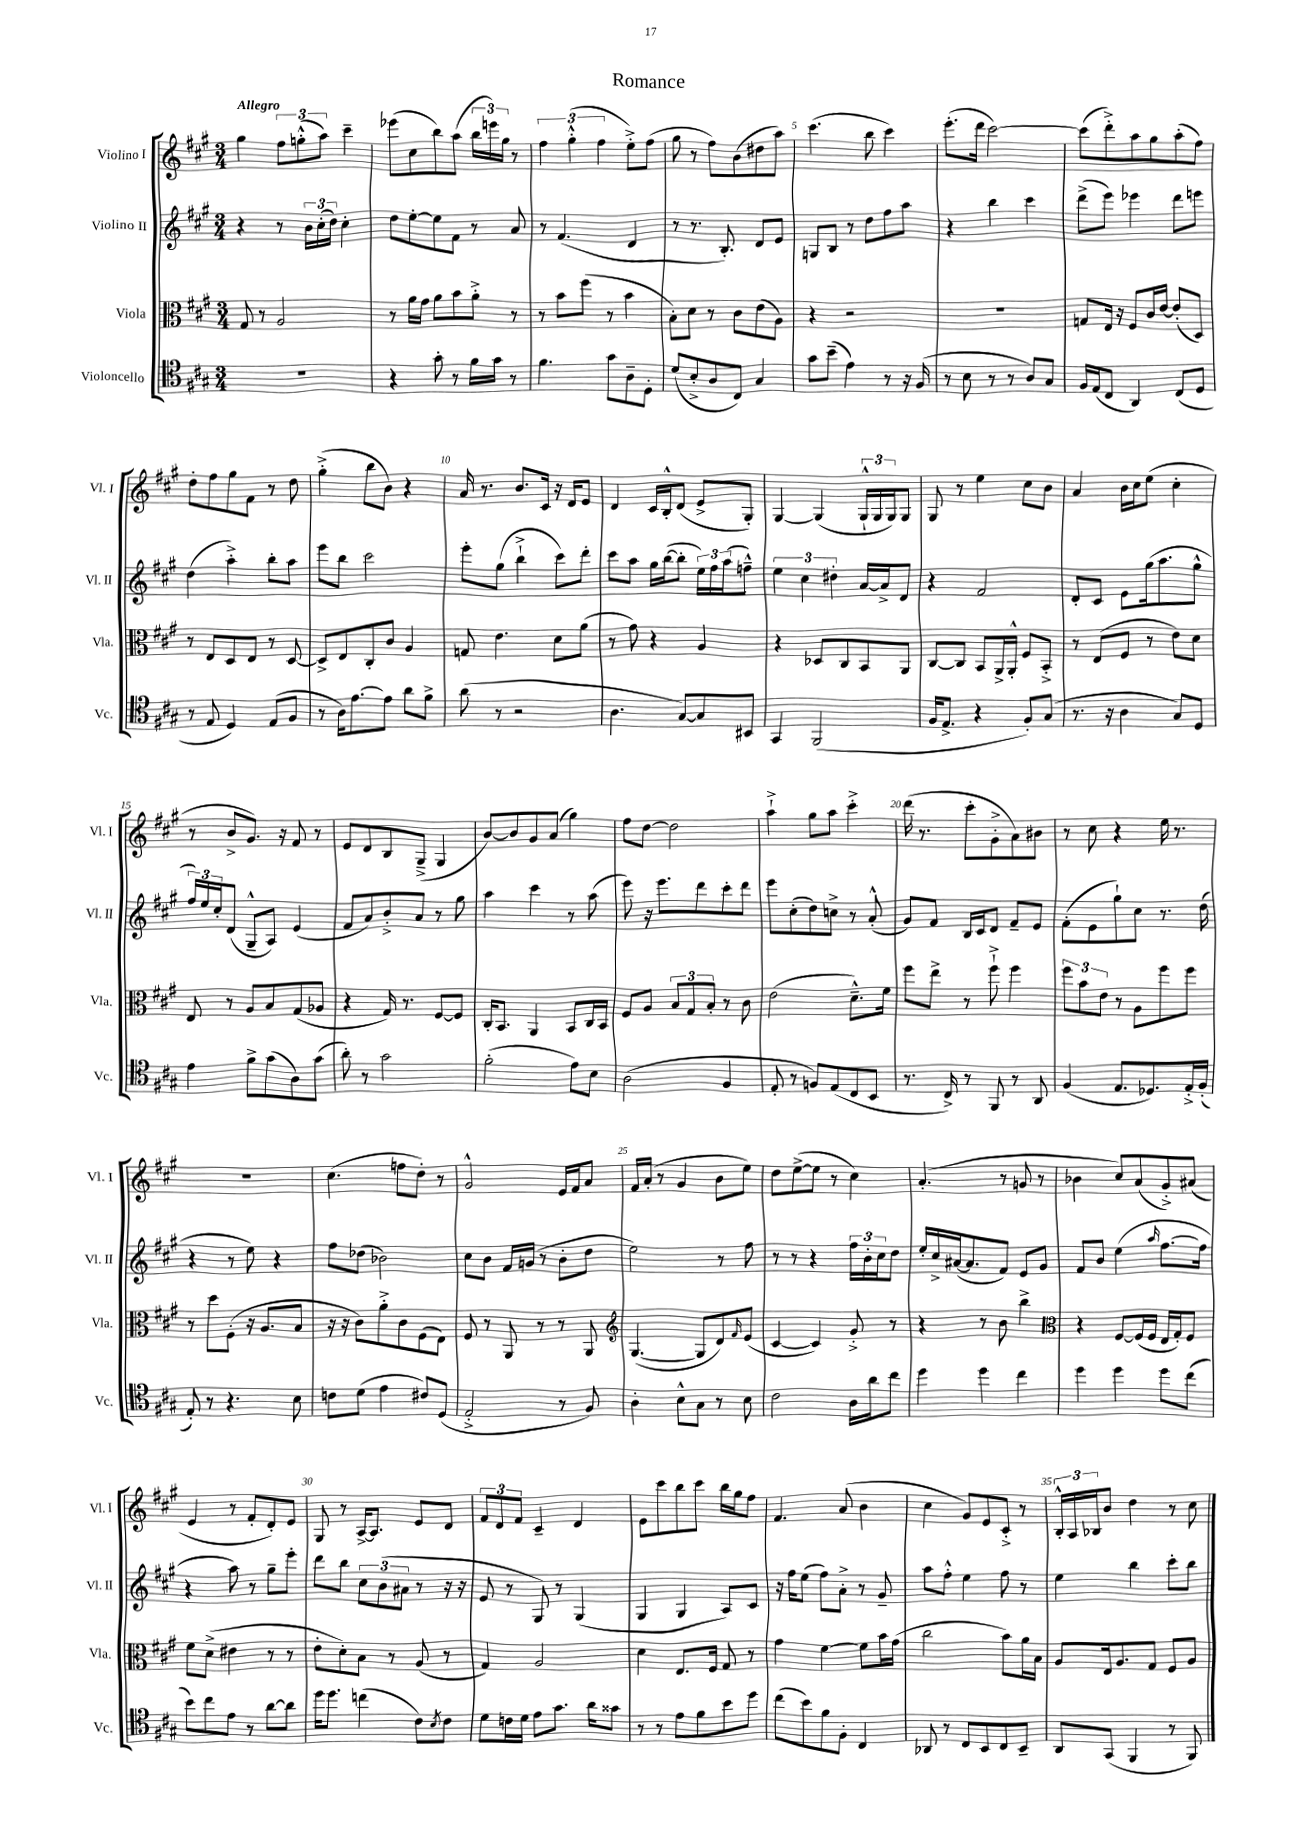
\header { title = "Romance" }
<<
\new StaffGroup <<
\new Staff = "s0" \with { instrumentName = "Violino I" shortInstrumentName = "Vl. I" } {
    \clef treble \key a \major \numericTimeSignature \time 3/4 \tempo "Allegro"
    gis''4 \tuplet 3/2 { fis''8 g''8-.-^( a''8) } cis'''4-- |
    ees'''8( cis''8 b''8) a''8( \tuplet 3/2 { b''16 e'''16) gis''16 } r8 |
    \tuplet 3/2 { fis''4 gis''4-.-^( fis''4 } e''8-.->) fis''8( |
    gis''8 r8 fis''8) b'8( dis''8 a''8) |
    cis'''4.( b''8 cis'''4) |
    e'''8.-.( d'''16 cis'''2~) |
    cis'''8( d'''8-.->) a''8 gis''8 a''8-.( fis''8) |
    d''8-. fis''8 gis''8 fis'8 r8 d''8 |
    gis''4-.->( b''8 b'8) r4 |
    a'16 r8. b'8. cis'16 r16 d'16 e'8 |
    d'4 cis'16 b16-.-^ d'8( e'8-> gis8-.) |
    gis4~ gis4( \tuplet 3/2 { gis16-!-^ gis16 gis16) } gis8 |
    gis8 r8 e''4 cis''8 b'8 |
    a'4 b'16 cis''16 e''8( cis''4-. |
    r8 b'8-> gis'8.) r16 fis'8 r8 |
    e'8 d'8 b8 gis8--->( gis4 |
    b'8~) b'8 gis'8 a'8( gis''4) |
    fis''8 d''8~ d''2 |
    a''4-!-> gis''8 a''8 cis'''4-.-> |
    d'''16( r8. cis'''8-. gis'8-.-> a'8) bis'8 |
    r8 cis''8 r4 e''16 r8. |
    R2. |
    cis''4.( f''8 d''8-.) r8 |
    gis'2-^ e'16 fis'16 a'8 |
    fis'16 a'16-.( r8 gis'4 b'8 e''8) |
    d''8 e''8~->( e''8 r8 cis''4) |
    a'4.-.( r8 g'8 r8 |
    bes'4 cis''8) a'8( gis'8-.->) ais'8( |
    e'4 r8 fis'8-. d'8-.) e'8 |
    gis8 r8 a16~-> a8. e'8 d'8 |
    \tuplet 3/2 { fis'8 d'8 fis'8 } cis'4-- d'4 |
    e'8 cis'''8 b''8 cis'''8 b''16 gis''16 fis''8 |
    fis'4. a'8( b'4 |
    cis''4 gis'8) e'8 cis'8-.-> r8 |
    \tuplet 3/2 { b16-.-^ a16 bes16 } b'8 d''4 r8 cis''8 \bar "|." |
}
\new Staff = "s1" \with { instrumentName = "Violino II" shortInstrumentName = "Vl. II" } {
    \clef treble \key a \major \numericTimeSignature \time 3/4
    r4 r8 \tuplet 3/2 { b'16 cis''16-.( d''16) } cis''4-. |
    d''8 e''8~-. e''8 fis'8 r8 a'8 |
    r8 fis'4.( d'4 |
    r8 r8. b8.-.) d'8 e'8 |
    g8 b8 r8 d''8 fis''8 a''8 |
    r4 b''4 cis'''4 |
    d'''8->( e'''8) ees'''4 d'''8 e'''8 |
    d''4( a''4-.->) b''8-. a''8 |
    e'''8 b''8 cis'''2 |
    e'''8-. gis''8( b''4-!-> cis'''8) d'''8-. |
    cis'''8 a''8 gis''16 b''16~( b''8-. \tuplet 3/2 { e''16) fis''16 a''16( } f''8---^) |
    \tuplet 3/2 { e''4 cis''4 dis''4-. } a'16~ a'16-> d'8 |
    r4 fis'2 |
    d'8-. cis'8 e'8 gis''16( a''8. gis''8-^ |
    \tuplet 3/2 { fis''16) e''16 cis''16-. } d'8( gis8---^ a8) e'4( |
    fis'8 a'8) b'8-.-> a'8 r8 gis''8 |
    a''4 cis'''4 r8 a''8( |
    e'''8) r16 e'''8. d'''8 cis'''8-. d'''8 |
    e'''8 cis''8-.( d''8) c''8-> r8 a'8-.-^( |
    gis'8) fis'8 b16 cis'16 d'8 fis'8-- e'8 |
    fis'8-.( e'8 gis''8-!) cis''8 r8. d''16( |
    r4 r8 e''8) r4 |
    fis''8 des''8( bes'2) |
    cis''8 b'8 fis'16 g'16( r8 b'8-. d''8 |
    e''2) r8 fis''8 |
    r8 r8 r4 \tuplet 3/2 { fis''16 b'16-. cis''16 } d''8 |
    e''16-. cis''16-> ais'16~( ais'8. fis'8) e'8 gis'8 |
    fis'8 b'8 e''4( \grace { a''16 } fis''8.~ fis''16 |
    r4 a''8) r8 gis''8-- e'''8-. |
    d'''8 b''8 \tuplet 3/2 { cis''8 b'8( ais'8 } r8 r16 r16 |
    e'8 r8 gis8) r8 gis4( |
    gis4 gis4 a8) cis'8 |
    r16 fis''16 e''8( fis''8) a'8-.-> r8 gis'8-- |
    a''8 fis''8-.-^ e''4 fis''8 r8 |
    e''4 b''4 cis'''8-. b''8 \bar "|." |
}
\new Staff = "s2" \with { instrumentName = "Viola" shortInstrumentName = "Vla." } {
    \clef alto \key a \major \numericTimeSignature \time 3/4
    gis8 r8 a2 |
    r8 a'16 gis'16 a'8 b'8 a'8-.-> r8 |
    r8 b'8 fis''8( r8 b'4 |
    b8-.) d'8 r8 cis'8 e'8( a8) |
    r4 r2 |
    R2. |
    g8 e16 r16 fis8 cis'16 e'16~ e'8-.( d8) |
    r8 e8 d8 e8 r8 d8~ |
    d8-> e8 cis8-. cis'8 a4 |
    g8 e'4. d'8 a'8( |
    r8 gis'8) r4 a4 |
    r4 des8 cis8 b,8 a,8 |
    cis8~ cis8 b,8 a,16-> a,16-.-^ fis8 b,8-.-> |
    r8 e8( fis8 r8 e'8) d'8 |
    e8 r8 a8 b8 gis8( aes8 |
    r4 gis16) r8. fis8~ fis8 |
    cis16-. b,8. a,4 b,8 cis16 b,16 |
    fis8 a8 \tuplet 3/2 { b8 gis8 b8-. } r8 cis'8 |
    e'2( d'8.---^) fis'16 |
    fis''8 e''8-> r8 fis''8-!-> fis''4 |
    \tuplet 3/2 { fis''8 b'8 e'8 } r8 a8 fis''8 fis''8 |
    r8 d''8 fis8-.( r16 a8. b8 |
    r16 r16 cis'8) a'8-.-> cis'8 fis8( e8) |
    fis8 r8 a,8 r8 r8 a,8 |
    \clef treble gis4.~( gis8 d'8) \grace { fis'16 } e'8( |
    cis'4~ cis'4) gis'8-.-> r8 |
    r4 r8 b'8 b''4-> |
    \clef alto r4 fis8~ fis16( fis16 e16 gis16-.) fis8 |
    fis'8 d'8->( eis'4 r8 r8 |
    e'8-. d'8-.) b8 r8 a8( r8 |
    gis4) a2 |
    d'4 e8. fis16 gis8 r8 |
    gis'4 fis'4~ fis'8 b'16 gis'16( |
    cis''2 b'8) a'16 b16 |
    a8 e16 a8. gis8 fis8 a8 \bar "|." |
}
\new Staff = "s3" \with { instrumentName = "Violoncello" shortInstrumentName = "Vc." } {
    \clef tenor \key a \major \numericTimeSignature \time 3/4
    R2. |
    r4 gis'8-. r8 fis'16 gis'16 r8 |
    fis'4. gis'8 a8-- d8-. |
    d'8( b8-.-> a8 cis8) gis4 |
    gis'8 b'8--( e'4) r8 r16 fis16( |
    r8 b8 r8 r8 a8) gis8 |
    fis16 e16( cis8 a,4) cis8( d8 |
    r8 e8 d4) e8( fis8 |
    r8 a16) e'8.~ e'8 a'8 fis'8-> |
    a'8( r8 r2 |
    a4. gis8~) gis8 bis,8 |
    gis,4 fis,2( |
    fis16 e8.-> r4 fis8-.) gis8( |
    r8. r16 a4 gis8) d8 |
    e'4 fis'8-> gis'8( a8) gis'8( |
    a'8-.) r8 gis'2 |
    fis'2-.( e'8) b8 |
    a2( fis4 |
    e8-. r8 f8) e8( cis8 b,8 |
    r8. cis16->) r8 fis,8 r8 a,8 |
    fis4( e8. des8.) e16-.-> fis16-.( |
    e8-.) r8 r4. b8 |
    c'8 d'8( e'4 cis'8) d8( |
    e2-.-> r8 fis8) |
    a4-. b8-^ gis8 r8 b8 |
    cis'2 a16 a'16 cis''8 |
    d''4 d''4 cis''4 |
    d''4 d''4 d''8 cis''8( |
    b'8) cis''8 e'8 r8 a'8~ a'8 |
    d''16 d''8. c''4( cis'8) \acciaccatura { b8 } cis'8 |
    d'8 c'16 d'16 e'8 gis'8. a'16 gisis'8 |
    r8 r8 e'8 fis'8 b'8 d''8 |
    cis''8( b'8) fis'8 fis8-. cis4 |
    aes,8 r8 cis8 b,8 cis8 b,8-- |
    a,8 gis,8( fis,4 r8 fis,8) \bar "|." |
}
>>
>>
\layout { \context { \Score \override BarNumber.break-visibility = ##(#f #t #t) barNumberVisibility = #(every-nth-bar-number-visible 5) } }
